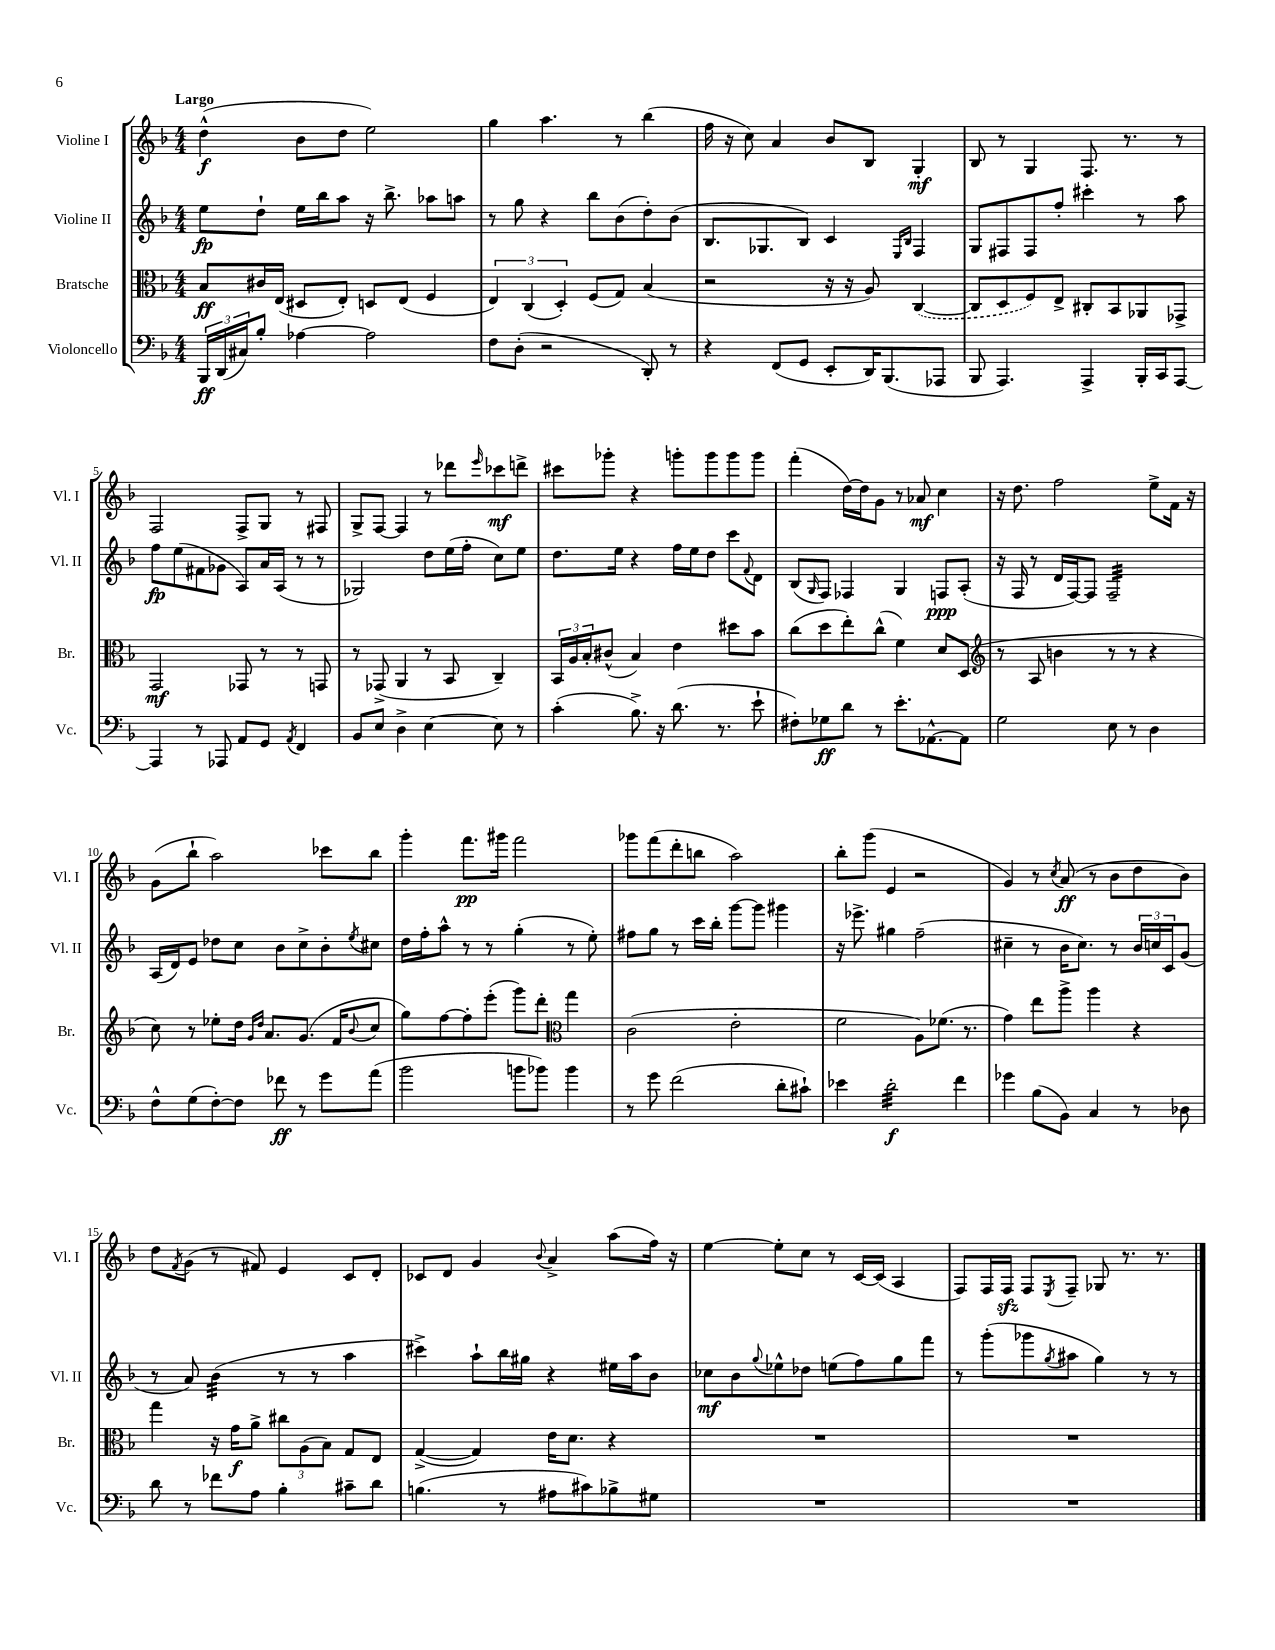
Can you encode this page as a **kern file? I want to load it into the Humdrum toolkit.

**kern	**kern	**kern	**kern
*staff4	*staff3	*staff2	*staff1
*clefF4	*clefC3	*clefG2	*clefG2
*k[b-]	*k[b-]	*k[b-]	*k[b-]
*M4/4	*M4/4	*M4/4	*M4/4
24BBB-	8B-	8ee	(4dd^^
(24DD	.	.	.
24C#)	.	.	.
8B-'	16c#	8dd`	.
.	(16E	.	.
[4A-	8D#	16ee	8b-
.	.	16bb-	.
.	8E')	8aa	8dd
2A-]	8D	16r	2ee)
.	.	8.bb-^	.
.	(8E	.	.
.	4F	8aa-	.
.	.	8aa	.
=	=	=	=
8F	6E)	8r	4gg
(8D'	.	8gg	.
.	(6C	.	.
2r	.	4r	4.aa
.	6D')	.	.
.	(8F	8bb-	.
.	8G)	(8b-	8r
8DD')	(4B-	8dd')	(4bb-
8r	.	(8b-	.
=	=	=	=
4r	2r	8.B-	16ff
.	.	.	16r
.	.	.	8cc)
.	.	8.G-	.
(8FF	.	.	4a
8GG	.	8B-)	.
8EE'	16r	4c	8b-
.	16r	.	.
16DD)	8A)	.	8B-
(8.BBB-	.	.	.
.	.	16qqE	.
.	.	16qqB-	.
.	([4C	4F	4G'
8AAA-	.	.	.
=	=	=	=
8BBB-	8C]	8G	8B-
4.AAA)	8D	8F#	8r
.	8F)	8F#	4G
.	8E^	8ff'	.
4AAA^	8C#'	4ccc#'	8.F
.	8BB-	.	.
.	.	.	8.r
16BBB-'	8AA-	8r	.
16CC	.	.	.
[8AAA	8GG-^	8aa	8r
=	=	=	=
4AAA]	2GG	8ff	2F
.	.	(8ee	.
8r	.	8f#	.
8AAA-	.	8g-	.
8AA	8GG-	8A)	8F^
8GG	8r	16a	8G
.	.	(16A	.
8qAA	.	.	.
4FF	8r	8r	8r
.	8GG	8r	8F#
=	=	=	=
8BB-	8r	2G-)	8G^
8E	(8GG-^	.	[8F
4D^	4AA	.	4F]
[4E	8r	8dd	8r
.	8BB-	(16ee	8ddd-
.	.	16ff'	.
.	.	.	16qqeee
8E]	4C~)	8cc)	8ccc-
8r	.	8ee	8ddd^
=	=	=	=
(4c'	24BB-	8.dd	8ccc#
.	24A	.	.
.	24B-'	.	.
.	(8c#^^	.	8ggg-'
.	.	16ee	.
8.B-^)	4B-)	4r	4r
16r	.	.	.
(8.d	4e	16ff	8ggg'
.	.	16ee	.
.	.	8dd	8ggg
8.r	.	.	.
.	8dd#	8ccc	8ggg
.	.	8qqf	.
8e`	8b-	8d	8ggg
=	=	=	=
8F#')	(8cc	(8B-	(4fff'
.	.	16qqG	.
8G-	8dd	8F)	.
8d	8ee')	4F-	[16dd)
.	.	.	16dd]
8r	(8cc^^	.	8g
8.e'	4f)	4G	8r
.	.	.	8a-
[8.AA-^^	.	.	.
.	8d	8F	4cc
8AA-]	(8D	(8A'	.
=	=	=	=
*	*clefG2	*	*
2G	8r	16r	16r
.	.	16F	8.dd
.	8A	8r	.
.	4b	16d	2ff
.	.	[16F)	.
.	.	8F]	.
8E	8r	2F~	.
8r	8r	.	.
4D	4r	.	8ee^
.	.	.	16f
.	.	.	16r
=	=	=	=
8F^^	8cc)	(16A	(8g
.	.	16d)	.
(8G	8r	8e	8bb-`
[8F')	8ee-'	8dd-	2aa)
8F]	16dd	8cc	.
.	16qqg	.	.
.	16qqdd	.	.
.	8.a	.	.
8f-	.	8b-	.
8r	(8.g	8cc^	.
8g	.	8b-'	8ccc-
.	16f	.	.
.	8qqb-	8qee	.
(8a	8cc	8cc#	8bb-
=	=	=	=
2b-	8gg)	16dd	4ggg'
.	.	16ff'	.
.	[8ff	8aa^^	.
.	8ff']	8r	8.fff
.	(8eee'	8r	.
.	.	.	16ggg#
8b	8ggg)	(4gg'	2fff
8b-)	8ddd'	.	.
*	*clefC3	*	*
4b-	4gg	8r	.
.	.	8ee')	.
=	=	=	=
8r	(2c	8ff#	8ggg-
8g	.	8gg	(8fff
(2f	.	8r	8ddd'
.	.	16ccc	8bb
.	.	16bb-'	.
.	2e'	[8ggg	2aa)
.	.	8ggg]	.
8d'	.	4ggg#	.
8c#`)	.	.	.
=	=	=	=
4e-	2f	16r	8bb-'
.	.	8.eee-^	.
.	.	.	(8ggg
2d'	.	4gg#	4e
.	8A)	(2ff~	2r
.	(8.f-	.	.
4f	.	.	.
.	8.r	.	.
=	=	=	=
4g-	4g)	4cc#~	4g)
(8B-	8ee	8r	8r
.	.	.	8qcc
8BB-)	8aa^	16b-	(8a
.	.	8.cc#)	.
4C	4aa	.	8r
.	.	8r	8b-
8r	4r	24b-	8dd
.	.	24cc	.
.	.	24c	.
8D-	.	(8g	8b-)
=	=	=	=
8d	4gg	8r	8dd
.	.	.	8qf
8r	.	8a)	(8g
8f-	16r	(4b-	8r
.	16g	.	.
8A	8a^	.	8f#)
4B-'	12cc#	8r	4e
.	(12A	.	.
.	.	8r	.
.	12B-)	.	.
8c#~	8G	4aa	8c
8d	8E	.	8d'
=	=	=	=
(4.B	([4G^	4ccc#^)	8c-
.	.	.	8d
.	4G])	8aa`	4g
8r	.	16bb-	.
.	.	16gg#	.
.	.	.	8qqb-
8A#	16e	4r	4a^
.	8.d	.	.
8c#)	.	.	.
8B-^	4r	16ee#	(8aa
.	.	16aa	.
8G#	.	8b-	16ff)
.	.	.	16r
=	=	=	=
1r	1r	8cc-	[4ee
.	.	8b-	.
.	.	8qqgg	.
.	.	8ee-^^	8ee']
.	.	8dd-	8cc
.	.	(8ee	8r
.	.	8ff)	[16c
.	.	.	(16c]
.	.	8gg	4A
.	.	8fff	.
=	=	=	=
1r	1r	8r	8F)
.	.	(8ggg'	16F
.	.	.	16F
.	.	8ggg-	8F
.	.	8qgg	8qE
.	.	8aa#	8F~
.	.	4gg)	8G-
.	.	.	8.r
.	.	8r	.
.	.	.	8.r
.	.	8r	.
==	==	==	==
*-	*-	*-	*-
